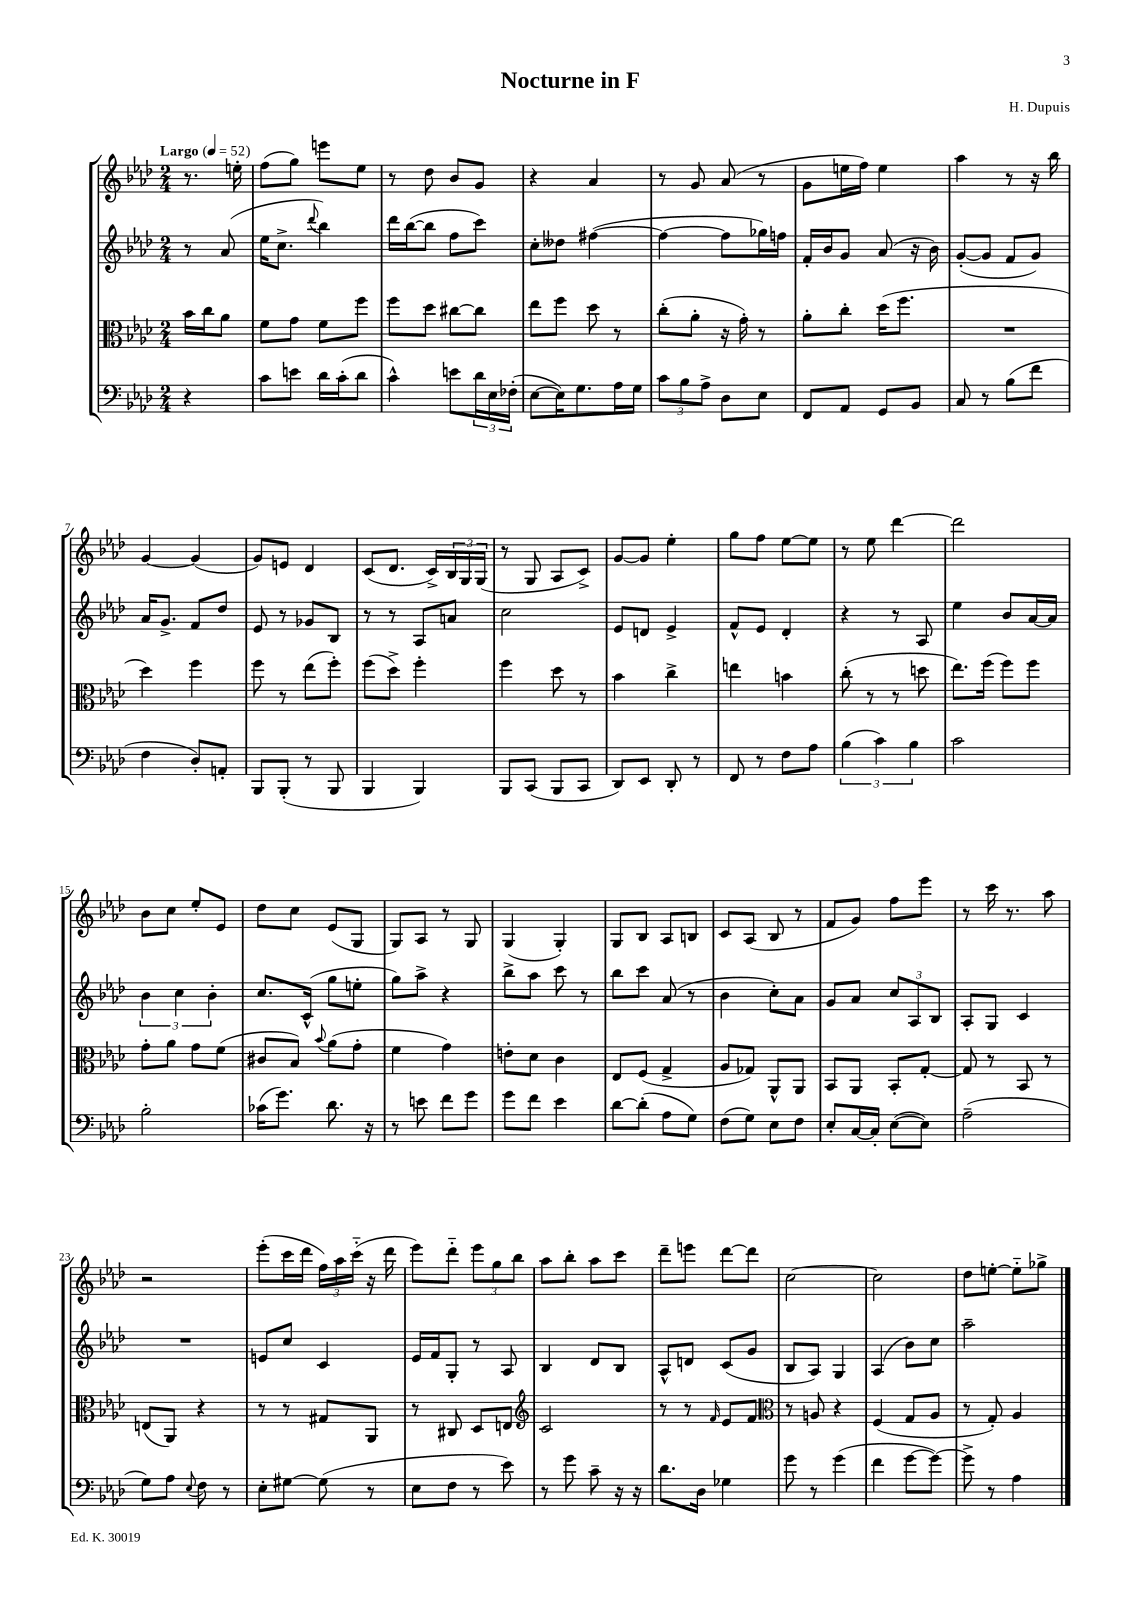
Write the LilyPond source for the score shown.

\header { title = "Nocturne in F" composer = "H. Dupuis" }
<<
\new StaffGroup <<
\new Staff = "s0" {
    \clef treble \key aes \major \numericTimeSignature \time 2/4 \partial 4 \tempo "Largo" 4 = 52
    r8. e''16-. |
    f''8( g''8) e'''8 ees''8 |
    r8 des''8 bes'8 g'8 |
    r4 aes'4 |
    r8 g'8 aes'8( r8 |
    g'8 e''16 f''16) e''4 |
    aes''4 r8 r16 bes''16 |
    g'4~ g'4( |
    g'8) e'8 des'4 |
    c'8( des'8. c'16->) \tuplet 3/2 { bes16 g16 g16( } |
    r8 g8 aes8 c'8->) |
    g'8~ g'8 ees''4-. |
    g''8 f''8 ees''8~ ees''8 |
    r8 ees''8 des'''4~ |
    des'''2 |
    bes'8 c''8 ees''8-. ees'8 |
    des''8 c''8 ees'8( g8 |
    g8) aes8 r8 g8 |
    g4( g4-.) |
    g8 bes8 aes8 b8 |
    c'8 aes8( bes8 r8 |
    f'8 g'8) f''8 ees'''8 |
    r8 c'''16 r8. aes''8 |
    r2 |
    ees'''8-.( c'''16 des'''16 \tuplet 3/2 { f''16) aes''16 c'''16-_( } r16 des'''16 |
    ees'''8) des'''8-_ \tuplet 3/2 { ees'''8 g''8 bes''8 } |
    aes''8 bes''8-. aes''8 c'''8 |
    des'''8-- e'''8 des'''8~ des'''8 |
    c''2~ |
    c''2 |
    des''8 e''8~-. e''8-_ ges''8-> \bar "|." |
}
\new Staff = "s1" {
    \clef treble \key aes \major \numericTimeSignature \time 2/4 \partial 4
    r8 aes'8( |
    ees''16 c''8.-> \appoggiatura { des'''8 } bes''4) |
    des'''16 bes''16~( bes''8 f''8 c'''8) |
    c''8-. deses''8 fis''4~( |
    fis''4~ fis''8 ges''16) f''16 |
    f'16-. bes'16 g'8 aes'8( r16 bes'16) |
    g'8~-.( g'8 f'8 g'8) |
    aes'16 g'8.-> f'8 des''8 |
    ees'8 r8 ges'8 bes8 |
    r8 r8 aes8 a'8 |
    c''2 |
    ees'8 d'8 ees'4-> |
    f'8-^ ees'8 des'4-. |
    r4 r8 aes8 |
    ees''4 bes'8 aes'16~ aes'16 |
    \tuplet 3/2 { bes'4 c''4 bes'4-. } |
    c''8. c'16-^( g''8 e''8-. |
    g''8) aes''8-> r4 |
    bes''8-> aes''8 c'''8 r8 |
    bes''8 c'''8 aes'8( r8 |
    bes'4 c''8-.) aes'8 |
    g'8 aes'8 \tuplet 3/2 { c''8 aes8 bes8 } |
    aes8-. g8 c'4 |
    R2 |
    e'8 c''8 c'4 |
    ees'16 f'16 g8-. r8 aes8 |
    bes4 des'8 bes8 |
    aes8-^ d'8 c'8( g'8 |
    bes8 aes8) g4 |
    aes4( bes'8) c''8 |
    aes''2-- \bar "|." |
}
\new Staff = "s2" {
    \clef alto \key aes \major \numericTimeSignature \time 2/4 \partial 4
    bes'16 c''16 aes'8 |
    f'8 g'8 f'8 f''8 |
    f''8 des''8 cis''8~ cis''8 |
    ees''8 f''8 des''8 r8 |
    c''8-.( aes'8-. r16 g'16-.) r8 |
    aes'8-. c''8-. des''16( f''8. |
    R2 |
    des''4) f''4 |
    f''8 r8 ees''8( f''8-.) |
    f''8( des''8->) f''4-. |
    f''4 des''8 r8 |
    bes'4 c''4-> |
    e''4 b'4 |
    c''8-.( r8 r8 d''8 |
    ees''8.) f''16( f''8) f''8 |
    g'8-. aes'8 g'8 f'8( |
    cis'8 bes8) \appoggiatura { bes'8 } aes'8( g'8-. |
    f'4 g'4) |
    e'8-. des'8 c'4 |
    ees8 f8( g4-> |
    aes8 ges8) aes,8-^ aes,8 |
    bes,8 aes,8 bes,8-. g8~-. |
    g8 r8 bes,8 r8 |
    e8( aes,8) r4 |
    r8 r8 gis8 aes,8 |
    r8 cis8 des8 e8 |
    \clef treble c'2 |
    r8 r8 \grace { f'16 } ees'8 f'8 |
    \clef alto r8 a8 r4 |
    f4( g8 aes8 |
    r8 g8-.) aes4 \bar "|." |
}
\new Staff = "s3" {
    \clef bass \key aes \major \numericTimeSignature \time 2/4 \partial 4
    r4 |
    c'8 e'8 des'16 c'16-.( des'8 |
    c'4-^) e'8 \tuplet 3/2 { des'16 ees16 fes16-.( } |
    ees8~ ees16) g8. aes16 g16 |
    \tuplet 3/2 { c'8 bes8 aes8-> } des8 ees8 |
    f,8 aes,8 g,8 bes,8 |
    c8 r8 bes8( f'8 |
    f4 des8-.) a,8-. |
    bes,,8 bes,,8-.( r8 bes,,8 |
    bes,,4 bes,,4) |
    bes,,8 c,8( bes,,8 c,8 |
    des,8) ees,8 des,8-. r8 |
    f,8 r8 f8 aes8 |
    \tuplet 3/2 { bes4( c'4) bes4 } |
    c'2 |
    bes2-. |
    ces'16( g'8.) des'8. r16 |
    r8 e'8 f'8 g'8 |
    g'8 f'8 ees'4 |
    des'8~ des'8-.( aes8 g8) |
    f8( g8) ees8 f8 |
    ees8-. c16~ c16-. ees8~( ees8) |
    aes2--( |
    g8) aes8 \appoggiatura { ees8 } f8 r8 |
    ees8-. gis8~ gis8( r8 |
    ees8 f8 r8 ees'8) |
    r8 g'8 c'8-- r16 r16 |
    des'8. des16 ges4 |
    g'8 r8 g'4( |
    f'4 g'8~ g'8~) |
    g'8-> r8 aes4 \bar "|." |
}
>>
>>
